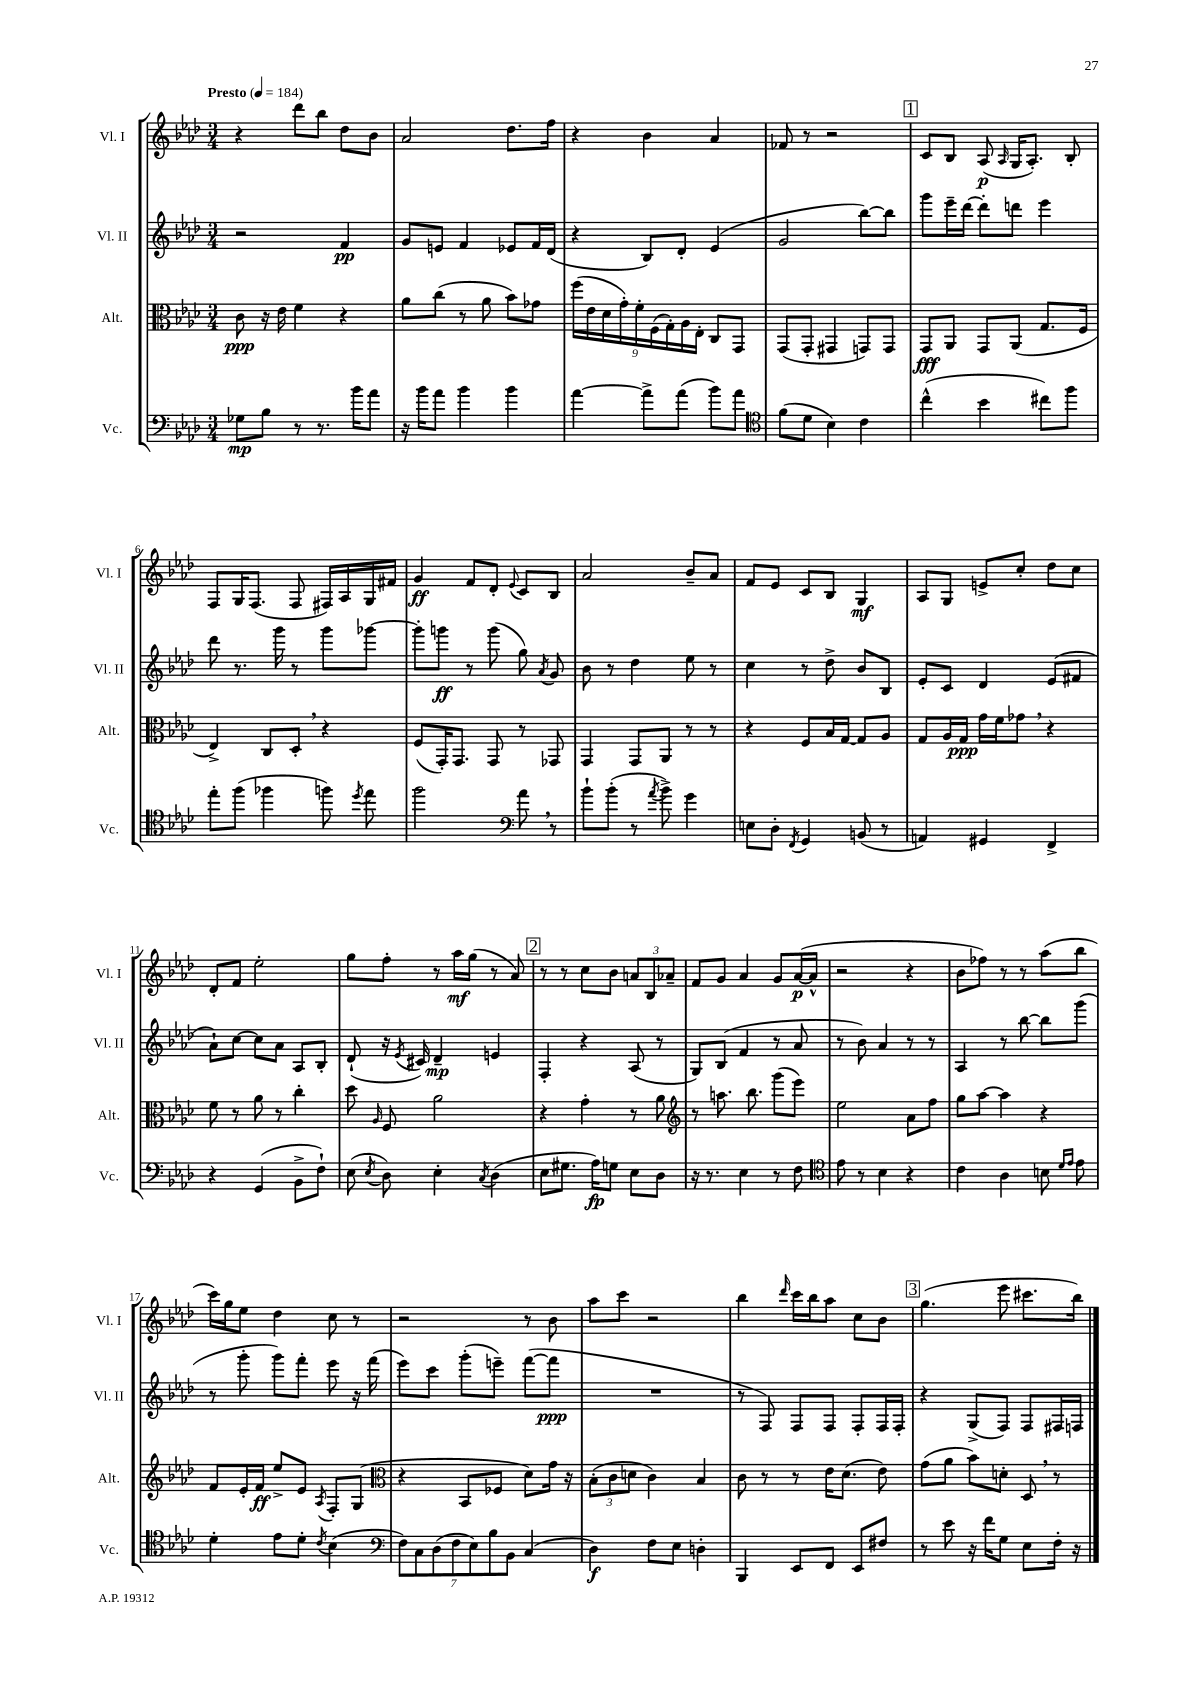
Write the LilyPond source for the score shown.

<<
\new StaffGroup <<
\new Staff = "s0" \with { instrumentName = "Vl. I" shortInstrumentName = "Vl. I" } {
    \clef treble \key aes \major \numericTimeSignature \time 3/4 \tempo "Presto" 4 = 184
    \autoBeamOff r4 des'''8[ bes''8] des''8[ bes'8] |
    aes'2 des''8.[ f''16] |
    r4 bes'4 aes'4 |
    fes'8 r8 r2 |
    \mark \markup { \box "1" } c'8[ bes8] aes8\p( \grace { aes16 } g16[ aes8.]-.) bes8-. |
    f8[ g16 f8.]( f8 fis16[) aes16 g16 fis'16] |
    g'4\ff f'8[ des'8]-. \appoggiatura { ees'8 } c'8[ bes8] |
    aes'2 bes'8[-- aes'8] |
    f'8[ ees'8] c'8[ bes8] g4\mf |
    aes8[ g8] e'8[-> c''8]-. des''8[ c''8] |
    des'8[-. f'8] ees''2-. |
    g''8[ f''8]-. r8 aes''16[\mf g''16]( r8 aes'8) |
    \mark \markup { \box "2" } r8 r8 c''8[ bes'8] \tuplet 3/2 { a'8[ bes8 aes'8]-- } |
    f'8[ g'8] aes'4 g'8[ aes'16~\p( aes'16]-^ |
    r2 r4 |
    bes'8[ fes''8]) r8 r8 aes''8[( bes''8] |
    c'''16[) g''16 ees''8] des''4 c''8 r8 |
    r2 r8 bes'8 |
    aes''8[ c'''8] r2 |
    bes''4 \grace { des'''16 } c'''16[ bes''16 aes''8] c''8[ bes'8] |
    \mark \markup { \box "3" } g''4.( ees'''8 cis'''8.[ bes''16]) \bar "|." |
}
\new Staff = "s1" \with { instrumentName = "Vl. II" shortInstrumentName = "Vl. II" } {
    \clef treble \key aes \major \numericTimeSignature \time 3/4
    \autoBeamOff r2 f'4\pp |
    g'8[ e'8] f'4 ees'8[ f'16 des'16]( |
    r4 bes8[) des'8]-. ees'4( |
    g'2 bes''8[~) bes''8] |
    \mark \markup { \box "1" } g'''8[ ees'''16-- des'''16]~ des'''8[-. d'''8] ees'''4 |
    des'''8 r8. g'''16 r8 g'''8[ ges'''8]~ |
    ges'''8[-. g'''8]\ff r8 g'''8( g''8) \acciaccatura { aes'8 } g'8 |
    bes'8 r8 des''4 ees''8 r8 |
    c''4 r8 des''8-> bes'8[ bes8] |
    ees'8[-. c'8] des'4 ees'8[( fis'8] |
    aes'8[-!) c''8]~ c''8[ aes'8] aes8[ bes8]-. |
    des'8-!( r16 \acciaccatura { ees'8 } cis'16) des'4--\mp e'4 |
    \mark \markup { \box "2" } f4-. r4 aes8( r8 |
    g8[) bes8]( f'4 r8 aes'8 |
    r8 bes'8) aes'4 r8 r8 |
    aes4 r8 bes''8~ bes''8[ g'''8]( |
    r8 g'''8-. g'''8[) f'''8]-. ees'''8 r16 f'''16( |
    ees'''8[) c'''8] g'''8[-.( e'''8]--) f'''8[~( f'''8]\ppp |
    R2. |
    r8 f8) f8[ f8] f8[-. f16 f16]-. |
    \mark \markup { \box "3" } r4 g8[->( f8]) f8[ fis16 f16] \bar "|." |
}
\new Staff = "s2" \with { instrumentName = "Alt." shortInstrumentName = "Alt." } {
    \clef alto \key aes \major \numericTimeSignature \time 3/4
    \autoBeamOff c'8\ppp r16 ees'16 f'4 r4 |
    aes'8[ c''8]( r8 aes'8 bes'8[) ges'8] |
    \tuplet 9/8 { f''16[( ees'16 des'16 g'16-.) f'16-. f16( g16-.) aes16 ees16]-. } c8[ g,8] |
    g,8[( g,8]-. gis,4 g,8[) g,8] |
    \mark \markup { \box "1" } g,8[\fff aes,8] g,8[ aes,8]( g8.[ f16] |
    ees4->) c8[ des8]-. \breathe r4 |
    f8[( g,16-.) g,8.] g,8 r8 ges,8 |
    g,4 g,8[ aes,8] r8 r8 |
    r4 f8[ bes16 g16]~ g8[ aes8] |
    g8[ aes16 g16]\ppp g'16[ f'16 ges'8] \breathe r4 |
    f'8 r8 aes'8 r8 c''4-. |
    des''8 \grace { aes16 } f8 aes'2 |
    \mark \markup { \box "2" } r4 g'4-. r8 aes'8 |
    \clef treble r8 a''8. bes''8. g'''8[( ees'''8]) |
    ees''2 aes'8[ f''8] |
    g''8[ aes''8]~ aes''4 r4 |
    f'8[ ees'16-. f'16]\ff ees''8[-> ees'8] \acciaccatura { aes8 } f8[-. g8]( |
    \clef alto r4 bes,8[ fes8] des'8[) g'16] r16 |
    \tuplet 3/2 { bes8[-.( c'8 d'8] } c'4) bes4 |
    c'8 r8 r8 ees'16[ des'8.]( ees'8) |
    \mark \markup { \box "3" } g'8[( aes'8] bes'8[) d'8]-. des8 \breathe r8 \bar "|." |
}
\new Staff = "s3" \with { instrumentName = "Vc." shortInstrumentName = "Vc." } {
    \clef bass \key aes \major \numericTimeSignature \time 3/4
    \autoBeamOff ges8[\mp bes8] r8 r8. bes'16[ aes'8] |
    r16 bes'16[ aes'8] bes'4 bes'4 |
    aes'4~ aes'8[-> aes'8]( bes'8[) aes'8] |
    \clef tenor f'8[( des'8] bes4) c'4 |
    \mark \markup { \box "1" } c''4-^( bes'4 cis''8[) f''8] |
    ees''8[-. f''8]( fes''4 f''8) \acciaccatura { des''8 } ees''8 |
    f''2 \clef bass aes'8 \breathe r8 |
    bes'8[-! bes'8]-.( r8 \acciaccatura { aes'8 } bes'8->) g'4 |
    e8[ des8]-. \acciaccatura { f,8 } g,4 b,8( r8 |
    a,4) gis,4 f,4-> |
    r4 g,4( bes,8[-> f8]-!) |
    ees8( \acciaccatura { ees8 } des8) ees4-. \acciaccatura { c8 } des4( |
    \mark \markup { \box "2" } ees8[ gis8.] aes16[\fp) g8] ees8[ des8] |
    r16 r8. ees4 r8 f8 |
    \clef tenor ees'8 r8 bes4 r4 |
    c'4 aes4 b8 \grace { des'16[ ees'16] } ees'8 |
    des'4-. ees'8[ des'8]-. \acciaccatura { c'8 } bes4( |
    \clef bass \tuplet 7/4 { f8[) c8 des8( f8 ees8) bes8 bes,8] } c4( |
    des4\f) f8[ ees8] d4-. |
    bes,,4 ees,8[ f,8] ees,8[ fis8] |
    \mark \markup { \box "3" } r8 ees'8 r16 f'16[ g8] ees8[ f16]-. r16 \bar "|." |
}
>>
>>
